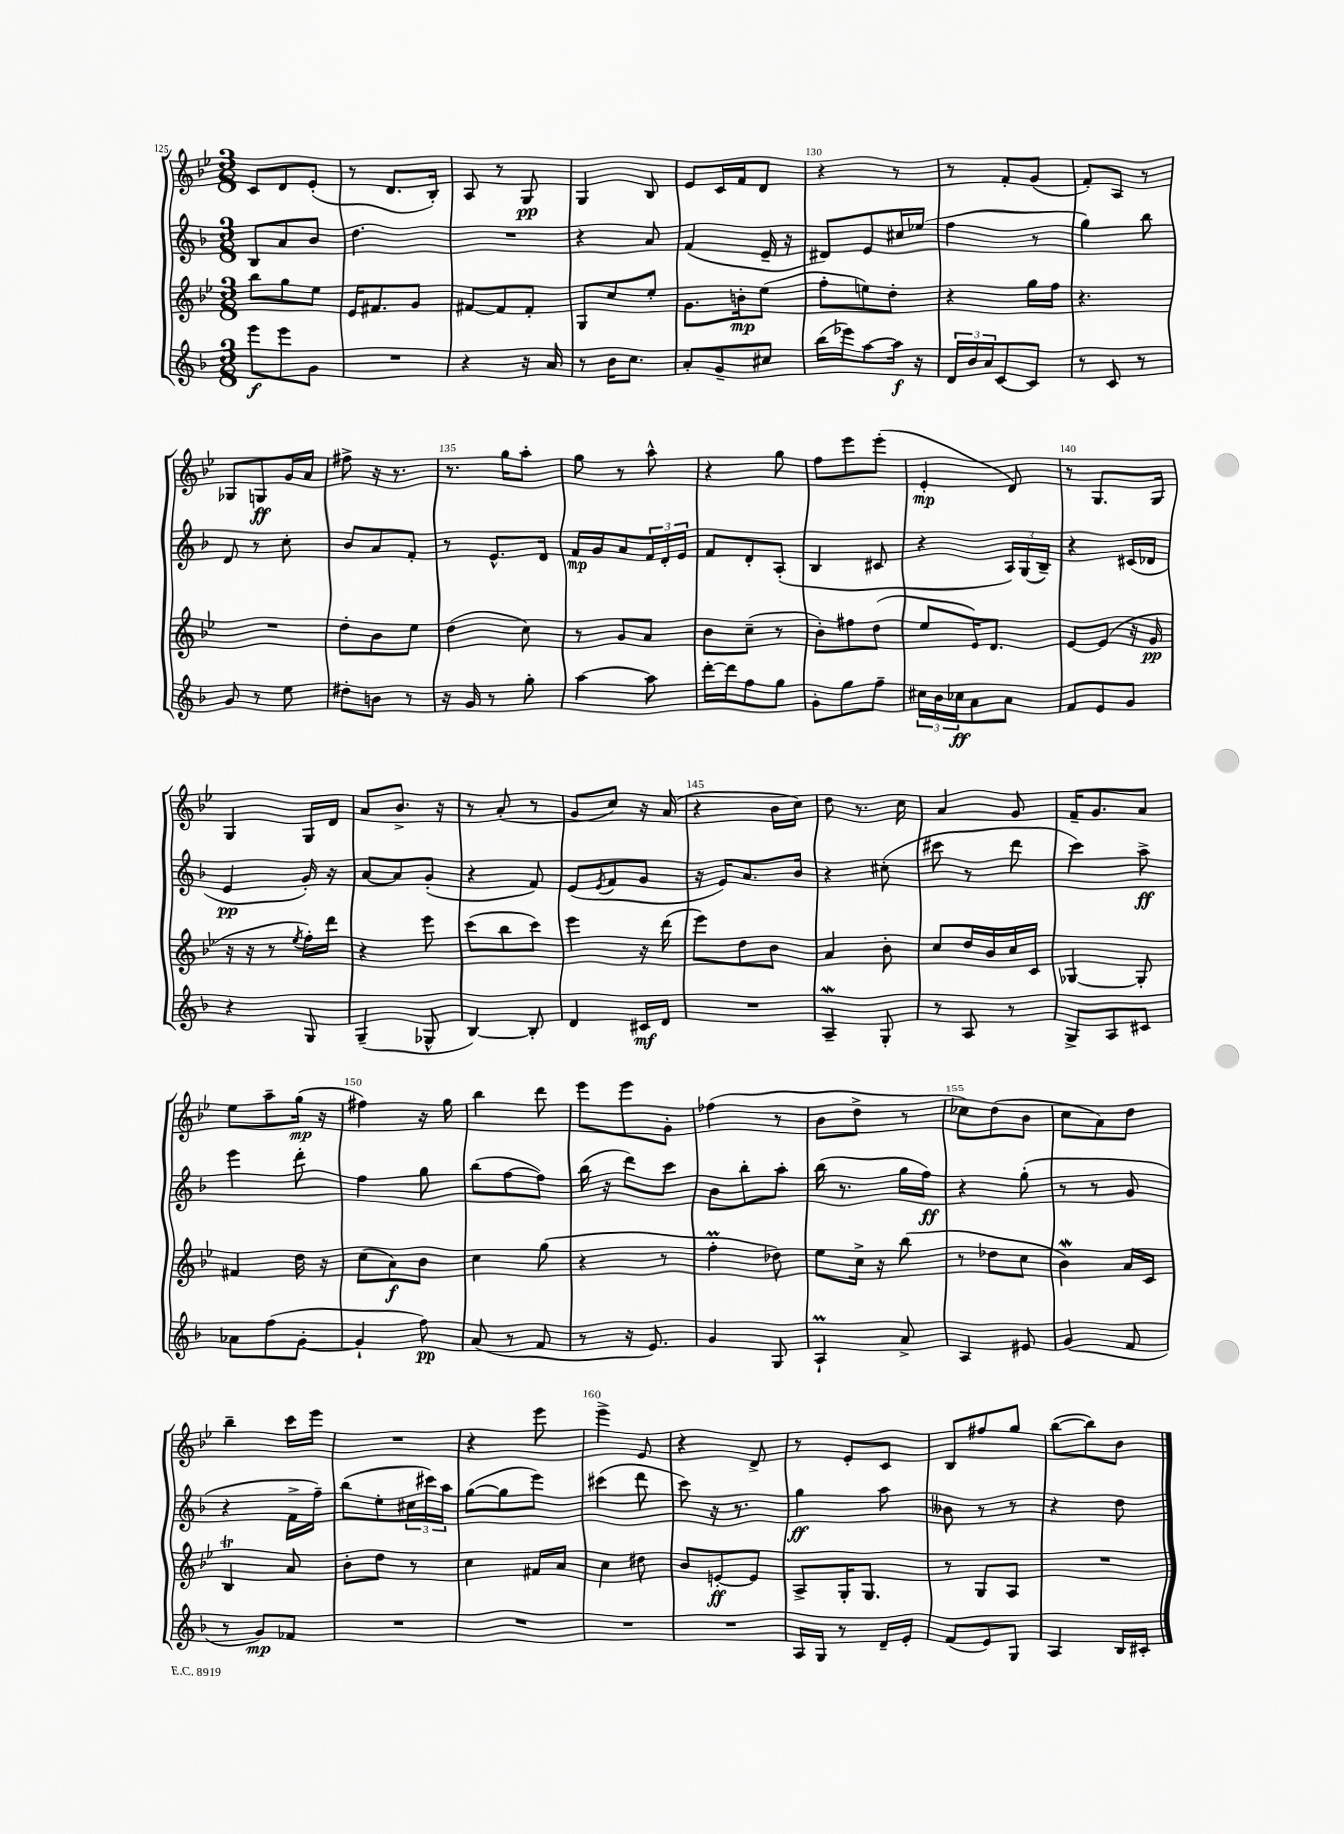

**kern	**dynam	**kern	**dynam	**kern	**dynam	**kern	**dynam
*part4	*part4	*part3	*part3	*part2	*part2	*part1	*part1
*staff4	*staff4	*staff3	*staff3	*staff2	*staff2	*staff1	*staff1
*clefG2	*	*clefG2	*	*clefG2	*	*clefG2	*
*k[b-]	*	*k[b-e-]	*	*k[b-]	*	*k[b-e-]	*
*M3/8	*	*M3/8	*	*M3/8	*	*M3/8	*
=125	=125	=125	=125	=125	=125	=125	=125
8eee\L	f	8bb-\L	.	8B-/L	.	8c/L	.
8eee\	.	8gg\	.	8a/	.	8d/	.
8g\J	.	8ee-\J	.	8b-/J	.	(8e-'/J	.
=126	=126	=126	=126	=126	=126	=126	=126
4.r	.	16e-/KL	.	4.dd\	.	8r	.
.	.	8.f#X/	.	.	.	.	.
.	.	.	.	.	.	8.d/L	.
.	.	8g/J	.	.	.	.	.
.	.	.	.	.	.	16B-'/Jk)	.
=127	=127	=127	=127	=127	=127	=127	=127
4r	.	[8f#X/L	.	4.r	.	8A/	.
.	.	8f#/]	.	.	.	8r	.
16r	.	8f#'/J	.	.	.	8G/	pp
16a/	.	.	.	.	.	.	.
=128	=128	=128	=128	=128	=128	=128	=128
8r	.	8G/L	.	4r	.	4G/	.
16b-\KL	.	8cc/	.	.	.	.	.
8.cc\J	.	.	.	.	.	.	.
.	.	8ee-'/J	.	8a/	.	8B-/	.
=129	=129	=129	=129	=129	=129	=129	=129
8a'/L	.	8.g\L	.	(4f/	.	8e-/L	.
8g~/	.	.	.	.	.	16c/L	.
.	.	16bn'\k	mp	.	.	16f/J	.
8cc#X/J	.	(8ee-\J	.	16e~/	.	8d/J	.
.	.	.	.	16r	.	.	.
=130	=130	=130	=130	=130	=130	=130	=130
(16bb-\LL	.	8ff'\L	.	8d#X/L)	.	4r	.
16eee-X\J)	.	.	.	.	.	.	.
[8aa\	.	8een\)	.	8e/	.	.	.
16aa\Jk]	f	8dd'\J	.	16cc#X/L	.	8r	.
16r	.	.	.	(16ee-X/JJ	.	.	.
=131	=131	=131	=131	=131	=131	=131	=131
24d/LL	.	4r	.	4ff\	.	8r	.
24b-/	.	.	.	.	.	.	.
24a/J	.	.	.	.	.	.	.
[8c/	.	.	.	.	.	8f'/L	.
8c/J]	.	16gg\LL	.	8r	.	(8g/J	.
.	.	16ff\JJ	.	.	.	.	.
=132	=132	=132	=132	=132	=132	=132	=132
8r	.	4.r	.	4gg\)	.	8f'/L)	.
8c/	.	.	.	.	.	8A/J	.
8r	.	.	.	8bb-\	.	8r	.
!!LO:LB:g=z
=133	=133	=133	=133	=133	=133	=133	=133
8g/	.	4.r	.	8d/	.	8G-X/L	.
8r	.	.	.	8r	.	8Gn/	ff
8ee\	.	.	.	8cc'\	.	16g/L	.
.	.	.	.	.	.	16a/JJ	.
=134	=134	=134	=134	=134	=134	=134	=134
8dd#X'\L	.	8dd'\L	.	8b-/L	.	8ff#X^\	.
8bn\J	.	8b-\	.	8a/	.	16r	.
.	.	.	.	.	.	8.r	.
8r	.	8ee-\J	.	8f'/J	.	.	.
=135	=135	=135	=135	=135	=135	=135	=135
16r	.	(4dd\	.	8r	.	8.r	.
16g/	.	.	.	.	.	.	.
8r	.	.	.	8.e^^/L	.	.	.
.	.	.	.	.	.	16gg\KL	.
8gg'\	.	8cc\)	.	.	.	8aa'\J	.
.	.	.	.	16d/Jk	.	.	.
=136	=136	=136	=136	=136	=136	=136	=136
[4aa\	.	8r	.	16f/LL	mp	8gg\	.
.	.	.	.	16g/J	.	.	.
.	.	8g/L	.	8a/	.	8r	.
8aa\]	.	8a/J	.	24f/L	.	8aa^^\	.
.	.	.	.	24d'/	.	.	.
.	.	.	.	24e/JJ	.	.	.
=137	=137	=137	=137	=137	=137	=137	=137
[16ddd'\LL	.	8b-\L	.	8f/L	.	4r	.
16ddd\J]	.	.	.	.	.	.	.
8ff\	.	(8cc~\J	.	8d'/	.	.	.
8gg\J	.	8r	.	(8A'/J	.	8gg\	.
=138	=138	=138	=138	=138	=138	=138	=138
8g'\L	.	8b-'\L)	.	4B-/	.	8ff\L	.
8gg\	.	8ff#X\	.	.	.	8eee-\	.
8ff~\J	.	(8dd\J	.	8c#X/	.	(8eee-'\J	.
=139	=139	=139	=139	=139	=139	=139	=139
24cc#X\LL	.	8ee-/L	.	4r	.	4e-'/	mp
24b-\	.	.	.	.	.	.	.
24cc-X\J	ff	.	.	.	.	.	.
8a\	.	16e-/K)	.	.	.	.	.
.	.	8.d/J	.	.	.	.	.
8a\J	.	.	.	24A/LL)	.	8d/)	.
.	.	.	.	(24G/	.	.	.
.	.	.	.	24B-~/JJ)	.	.	.
=140	=140	=140	=140	=140	=140	=140	=140
8f/L	.	[8e-/L	.	4r	.	8r	.
8e/	.	(8e-/J]	.	.	.	8.G/L	.
8g/J	.	16r	.	(16c#X/LL	.	.	.
.	.	16g/	pp	16d-X/JJ	.	16G/Jk	.
!!LO:LB:g=z
=141	=141	=141	=141	=141	=141	=141	=141
4r	.	16r	.	4e/	pp	4G/	.
.	.	16r	.	.	.	.	.
.	.	8r	.	.	.	.	.
.	.	8qee-/	.	.	.	.	.
8G/	.	16ff'\LL)	.	16g'/)	.	16G/LL	.
.	.	16ddd\JJ	.	16r	.	16d/JJ	.
=142	=142	=142	=142	=142	=142	=142	=142
(4G~/	.	4r	.	[8a/L	.	8a/L	.
.	.	.	.	8a/]	.	8.b-^/J	.
8G-X^^/	.	8eee-\	.	(8g'/J	.	.	.
.	.	.	.	.	.	16r	.
=143	=143	=143	=143	=143	=143	=143	=143
[4B-/)	.	(8ccc\L	.	4r	.	8r	.
.	.	8bb-\	.	.	.	(8a'/	.
8B-'/]	.	8ccc\J)	.	8f/)	.	8r	.
=144	=144	=144	=144	=144	=144	=144	=144
4d/	.	4eee-\	.	(8e/L	.	8g/L	.
.	.	.	.	8qe/	.	.	.
.	.	.	.	8f/	.	8cc/J)	.
16c#X/LL	mf	16r	.	8g/J	.	16r	.
16d/JJ	.	(16ddd\	.	.	.	(16a/	.
=145	=145	=145	=145	=145	=145	=145	=145
4.r	.	8eee-\L)	.	16r	.	4r	.
.	.	.	.	16e/KL)	.	.	.
.	.	8dd\	.	8.a/	.	.	.
.	.	8b-\J	.	.	.	16b-\LL	.
.	.	.	.	16b-/Jk	.	16cc\JJ)	.
=146	=146	=146	=146	=146	=146	=146	=146
4AW~/	.	4a/	.	4r	.	8dd\	.
.	.	.	.	.	.	8.r	.
8G'/	.	8b-'\	.	(8cc#X'\	.	.	.
.	.	.	.	.	.	16cc\	.
=147	=147	=147	=147	=147	=147	=147	=147
8r	.	8cc/L	.	8ccc#X\	.	4a/	.
8A/	.	16dd/L	.	8r	.	.	.
.	.	16b-/	.	.	.	.	.
8r	.	16cc/	.	8ddd\	.	8g/	.
.	.	16c/JJ	.	.	.	.	.
=148	=148	=148	=148	=148	=148	=148	=148
8G^/L	.	[4G-X/	.	4ccc\)	.	16f~/KL	.
.	.	.	.	.	.	8.g/	.
8A/	.	.	.	.	.	.	.
8c#X/J	.	8G-'/]	.	8aa^\	ff	8a/J	.
!!LO:LB:g=z
=149	=149	=149	=149	=149	=149	=149	=149
8a-X\L	.	4f#X/	.	4eee\	.	8ee-\L	.
(8ff\	.	.	.	.	.	8aa~\	.
[8g'\J	.	16dd\	.	8ddd'\	.	(16gg\Jk	mp
.	.	16r	.	.	.	16r	.
=150	=150	=150	=150	=150	=150	=150	=150
4g`/]	.	(8cc\L	.	4ff\	.	4ff#X\)	.
.	.	8a\)	f	.	.	.	.
8ff\)	pp	8b-\J	.	8gg\	.	16r	.
.	.	.	.	.	.	16gg\	.
=151	=151	=151	=151	=151	=151	=151	=151
(8a/	.	4cc\	.	(8bb-\L	.	4bb-\	.
8r	.	.	.	[8ff\	.	.	.
8f/	.	(8gg\	.	8ff\J])	.	8ddd\	.
=152	=152	=152	=152	=152	=152	=152	=152
8r	.	4r	.	(16bb-\	.	8eee-\L	.
.	.	.	.	16r	.	.	.
16r	.	.	.	8ddd\L)	.	8eee-\	.
8.e/)	.	.	.	.	.	.	.
.	.	8r	.	8ccc\J	.	8g'\J	.
=153	=153	=153	=153	=153	=153	=153	=153
4g/	.	4ffM'\	.	8b-\L	.	(4ff-X\	.
.	.	.	.	8bb-'\	.	.	.
8G/	.	8dd-X\)	.	8aa'\J	.	8r	.
=154	=154	=154	=154	=154	=154	=154	=154
4Am`/	.	8ee-\L	.	(16bb-\	.	8b-\L	.
.	.	.	.	8.r	.	.	.
.	.	16cc^\Jk	.	.	.	8dd^\J	.
.	.	16r	.	.	.	.	.
8a^/	.	(8bb-\	.	16gg\LL	.	8r	.
.	.	.	.	16ff\JJ)	ff	.	.
=155	=155	=155	=155	=155	=155	=155	=155
4A/	.	8r	.	4r	.	8cc-X\L)	.
.	.	8dd-X\L	.	.	.	(8dd\	.
8e#X/	.	8cc\J	.	(8gg'\	.	8b-\J	.
=156	=156	=156	=156	=156	=156	=156	=156
(4g/	.	4b-w\)	.	8r	.	8cc\L	.
.	.	.	.	8r	.	8a\)	.
8f/	.	16a/LL	.	8g/	.	8dd\J	.
.	.	16c/JJ	.	.	.	.	.
!!LO:LB:g=z
=157	=157	=157	=157	=157	=157	=157	=157
8r	.	4B-T/	.	4r	.	4bb-~\	.
8g/L)	mp	.	.	.	.	.	.
8f-X/J	.	8a/	.	16f^\LL	.	16ccc\LL	.
.	.	.	.	16ff~\JJ)	.	16eee-\JJ	.
=158	=158	=158	=158	=158	=158	=158	=158
4.r	.	8b-'\L	.	(8bb-\L	.	4.r	.
.	.	8dd\J	.	8ee'\	.	.	.
.	.	8r	.	24cc#X\L	.	.	.
.	.	.	.	24ccc#X\)	.	.	.
.	.	.	.	24aa\JJ	.	.	.
=159	=159	=159	=159	=159	=159	=159	=159
4.r	.	4cc\	.	([8gg\L	.	4r	.
.	.	.	.	8gg\]	.	.	.
.	.	16f#X/LL	.	8eee\J)	.	8eee-\	.
.	.	16a/JJ	.	.	.	.	.
=160	=160	=160	=160	=160	=160	=160	=160
4.r	.	4cc\	.	(4ccc#X\	.	4eee-^\	.
.	.	8dd#X\	.	8ddd\	.	8e-/	.
=161	=161	=161	=161	=161	=161	=161	=161
4.r	.	8b-/L	.	8ccc\)	.	4r	.
.	.	[8en'/	ff	16r	.	.	.
.	.	.	.	8.r	.	.	.
.	.	8e/J]	.	.	.	8d^/	.
=162	=162	=162	=162	=162	=162	=162	=162
16A/LL	.	8A^/L	.	4gg\	ff	8r	.
16G/JJ	.	.	.	.	.	.	.
8r	.	16G'/K	.	.	.	8e-'/L	.
.	.	8.G/J	.	.	.	.	.
16d~/LL	.	.	.	8aa\	.	8c/J	.
16e'/JJ	.	.	.	.	.	.	.
=163	=163	=163	=163	=163	=163	=163	=163
(8f/L	.	8r	.	8b--X\	.	8B-/L	.
8e/)	.	8G/L	.	8r	.	8ff#X/	.
8G/J	.	8A/J	.	8r	.	8gg/J	.
=164	=164	=164	=164	=164	=164	=164	=164
4A/	.	4.r	.	4r	.	([8bb-\L	.
.	.	.	.	.	.	8bb-\])	.
16B-/LL	.	.	.	8dd\	.	8b-\J	.
16c#X'/JJ	.	.	.	.	.	.	.
==	==	==	==	==	==	==	==
*-	*-	*-	*-	*-	*-	*-	*-
